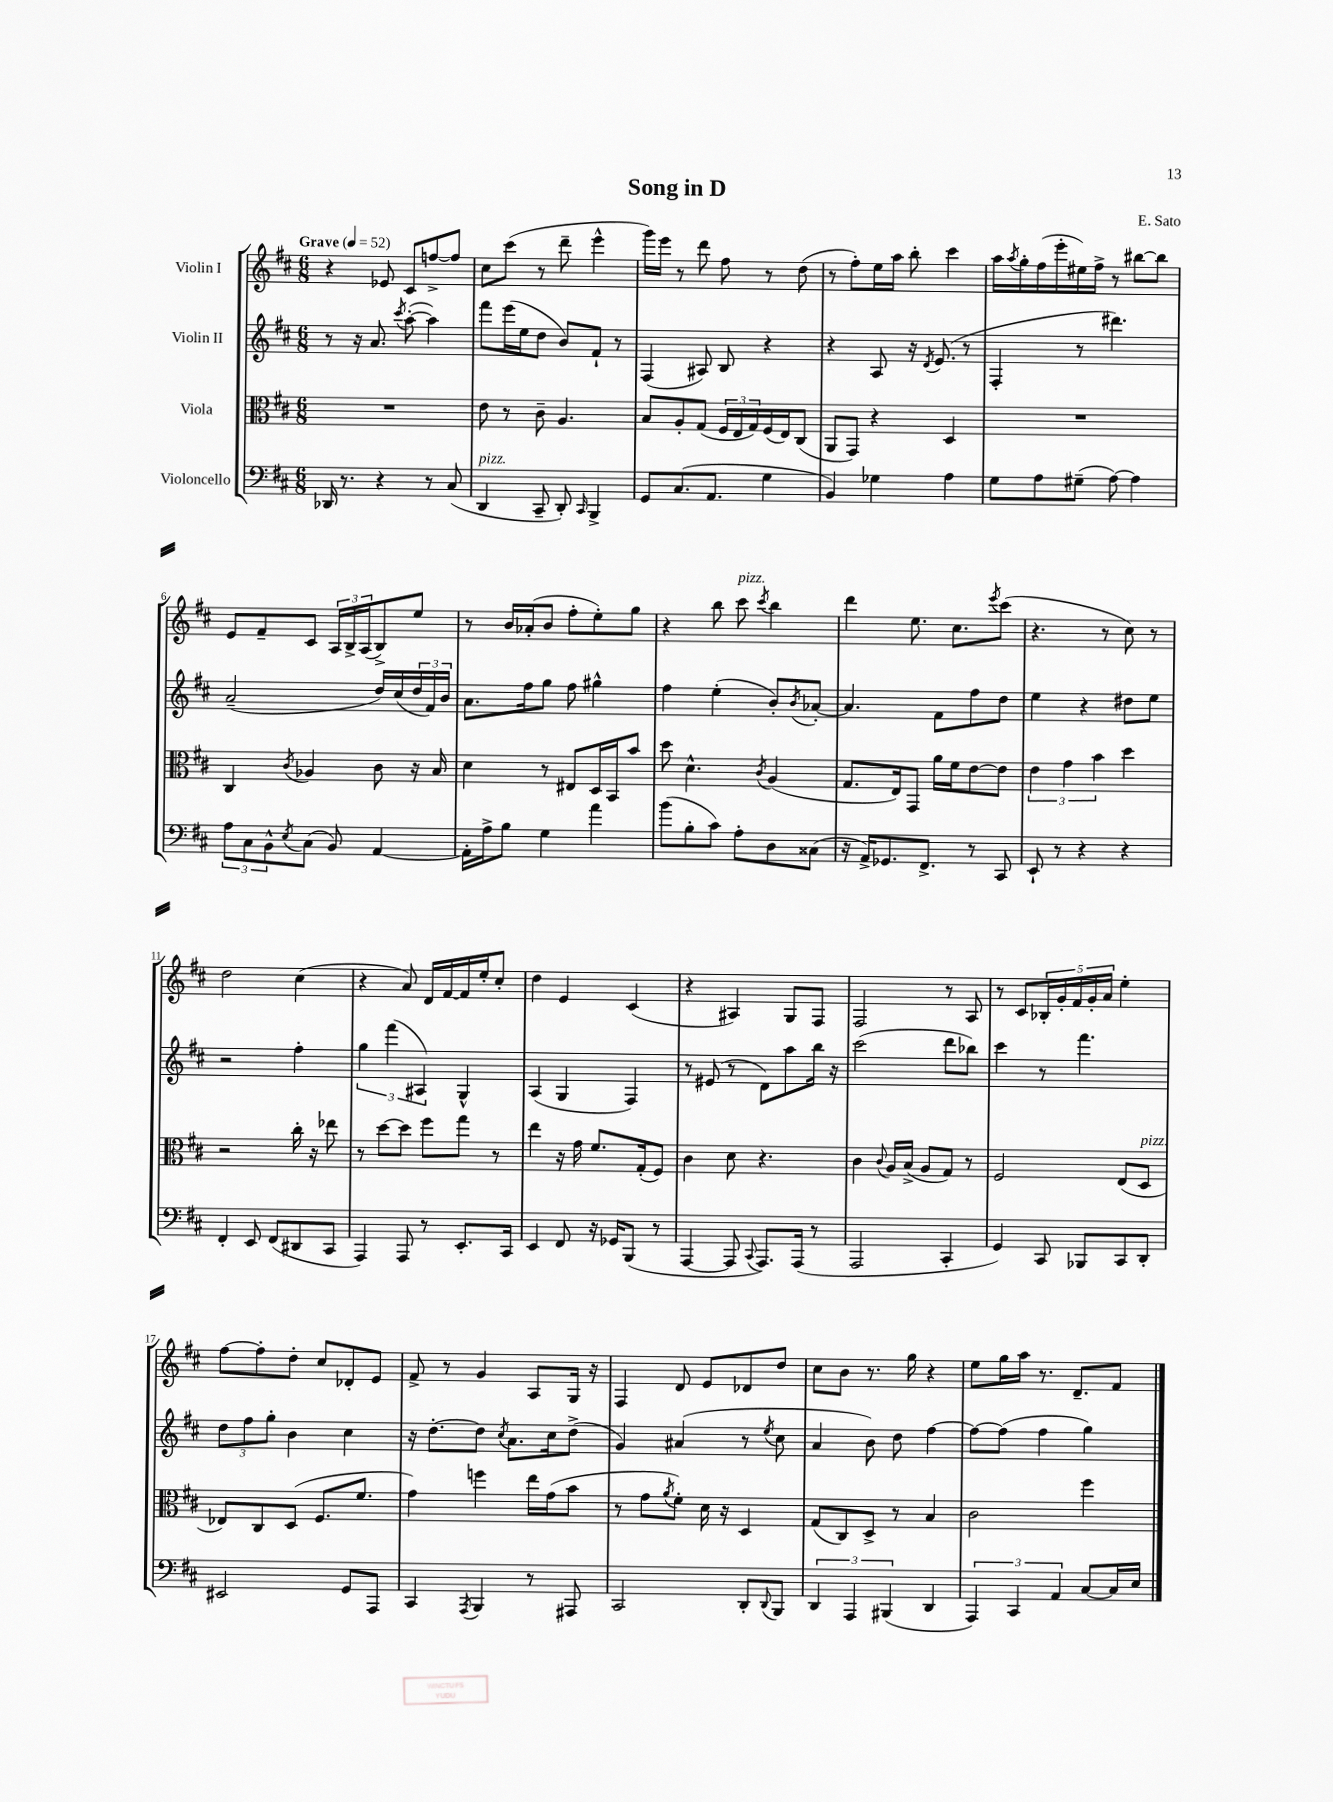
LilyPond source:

\header { title = "Song in D" composer = "E. Sato" }
<<
\new StaffGroup <<
\new Staff = "s0" \with { instrumentName = "Violin I" } {
    \clef treble \key d \major \numericTimeSignature \time 6/8 \tempo "Grave" 4 = 52
    r4 ees'8 cis'8 f''8~-> f''8 |
    cis''8 cis'''8( r8 d'''8-- e'''4-^ |
    g'''16) e'''16 r8 d'''8 fis''8 r8 d''8( |
    r8 fis''8-.) e''16 a''16 b''8-. cis'''4 |
    a''16 \acciaccatura { a''8 } g''16-. fis''16( e'''16-. eis''16) fis''16-> r8 bis''8~ bis''8 |
    e'8 fis'8-- cis'8 \tuplet 3/2 { a16 b16-> a16( } b8->) e''8 |
    r8 b'16 aes'16-.( b'8 fis''8-. e''8-.) g''8 |
    r4 b''8 cis'''8^\markup { \italic "pizz." } \acciaccatura { cis'''8 } b''4 |
    d'''4 e''8. cis''8. \acciaccatura { e'''8 } cis'''8( |
    r4. r8 cis''8) r8 |
    d''2 cis''4( |
    r4 a'8) d'16 fis'16~ fis'16 e''16-. cis''8-. |
    d''4 e'4 cis'4( |
    r4 ais4) g8 fis8 |
    fis2 r8 a8 |
    r8 cis'8 \tuplet 5/4 { bes16-. g'16-. fis'16 g'16-. a'16 } e''4-. |
    fis''8~ fis''8-. d''8-. cis''8 des'8-. e'8 |
    fis'8-> r8 g'4 a8 g16 r16 |
    fis4 d'8 e'8 des'8 d''8 |
    cis''8 b'8 r8. g''16 r4 |
    e''8 g''16 a''16 r8. d'8.-- fis'8 \bar "|." |
}
\new Staff = "s1" \with { instrumentName = "Violin II" } {
    \clef treble \key d \major \numericTimeSignature \time 6/8
    r8 r16 a'8. \acciaccatura { cis'''8 } a''8~-.( a''4) |
    fis'''8 e'''16( e''16 d''8 b'8) fis'8-! r8 |
    fis4( ais8) b8 r4 |
    r4 a8 r16 \acciaccatura { d'8 } e'8.( r8 |
    fis4-. r8 dis'''4.) |
    a'2--( d''16) cis''16( \tuplet 3/2 { d''16 fis'16) b'16 } |
    a'8. fis''16 g''8 fis''8 gis''4-^ |
    fis''4 e''4-.( b'8-.) \acciaccatura { b'8 } aes'8~-. |
    aes'4. fis'8 fis''8 d''8 |
    e''4 r4 dis''8 e''8 |
    r2 fis''4-. |
    \tuplet 3/2 { g''4 fis'''4( ais4) } g4-^ |
    a4( g4 fis4) |
    r8 eis'8( r8 d'8) a''8 b''16 r16 |
    cis'''2( d'''8 bes''8) |
    cis'''4 r8 fis'''4. |
    \tuplet 3/2 { d''8 fis''8 g''8-. } b'4 cis''4 |
    r16 d''8.~-. d''8 \acciaccatura { cis''8 } a'8. cis''16 d''8->( |
    g'4) ais'4( r8 \acciaccatura { e''8 } cis''8 |
    a'4 b'8) d''8 fis''4~ |
    fis''8~ fis''8( fis''4 g''4) \bar "|." |
}
\new Staff = "s2" \with { instrumentName = "Viola" } {
    \clef alto \key d \major \numericTimeSignature \time 6/8
    R2. |
    e'8 r8 cis'8-- a4. |
    b8 a8-. g8( \tuplet 3/2 { fis16 e16 g16) } fis16( e16) cis8( |
    a,8 g,8) r4 d4 |
    R2. |
    cis4 \acciaccatura { cis'8 } aes4 cis'8 r16 b16 |
    d'4 r8 eis8 d16 b,16 b'8 |
    d''8 d'4.-^ \acciaccatura { cis'8 } a4( |
    g8. e16) g,8 a'16 fis'16 e'8~ e'8 |
    \tuplet 3/2 { e'4 g'4 b'4 } d''4 |
    r2 cis''16-. r16 ees''8 |
    r8 d''8~ d''8 fis''8 g''8 r8 |
    e''4 r16 g'16 fis'8. g16-.( fis8) |
    cis'4 d'8 r4. |
    cis'4 \appoggiatura { cis'8 } a16 b16->( a8 g8) r8 |
    fis2 e8( d8^\markup { \italic "pizz." } |
    ees8) cis8 d8( fis8. fis'8. |
    g'4) f''4 e''16 g'16( b'8 |
    r8 g'8 \acciaccatura { a'8 } fis'8-.) d'16 r16 d4 |
    g8( cis8) d8-> r8 b4 |
    cis'2 fis''4 \bar "|." |
}
\new Staff = "s3" \with { instrumentName = "Violoncello" } {
    \clef bass \key d \major \numericTimeSignature \time 6/8
    des,16 r8. r4 r8 cis8( |
    d,4^\markup { \italic "pizz." } cis,8-- d,8-.) \grace { cis,16 } b,,4-> |
    g,8 cis8.( a,8. g4 |
    b,4) ges4 a4 |
    g8 a8 gis8--( a8~) a4 |
    \tuplet 3/2 { a8 cis8 b,8-^ } \acciaccatura { e8 } cis8( b,8) a,4~ |
    a,16-. a16-> b8 g4 a'4 |
    b'8( b8-. cis'8) a8-. d8 cisis8( |
    r16 a,16->) ges,8. fis,8.-> r8 cis,8 |
    e,8-! r8 r4 r4 |
    fis,4-. e,8 fis,8( dis,8 cis,8 |
    a,,4) a,,8 r8 e,8.-. cis,16 |
    e,4 fis,8 r16 ges,16 b,,8( r8 |
    a,,4~ a,,8 \appoggiatura { cis,8 } a,,8.) a,,16( r8 |
    a,,2 cis,4-. |
    g,4) cis,8 bes,,8 cis,8 d,8-. |
    eis,2 g,8 a,,8 |
    cis,4 \acciaccatura { a,,8 } b,,4 r8 ais,,8 |
    cis,2 d,8-. \appoggiatura { d,8 } b,,8 |
    \tuplet 3/2 { d,4 a,,4 bis,,4( } d,4 |
    \tuplet 3/2 { a,,4) cis,4 a,4 } cis8~ cis16 e16 \bar "|." |
}
>>
>>
